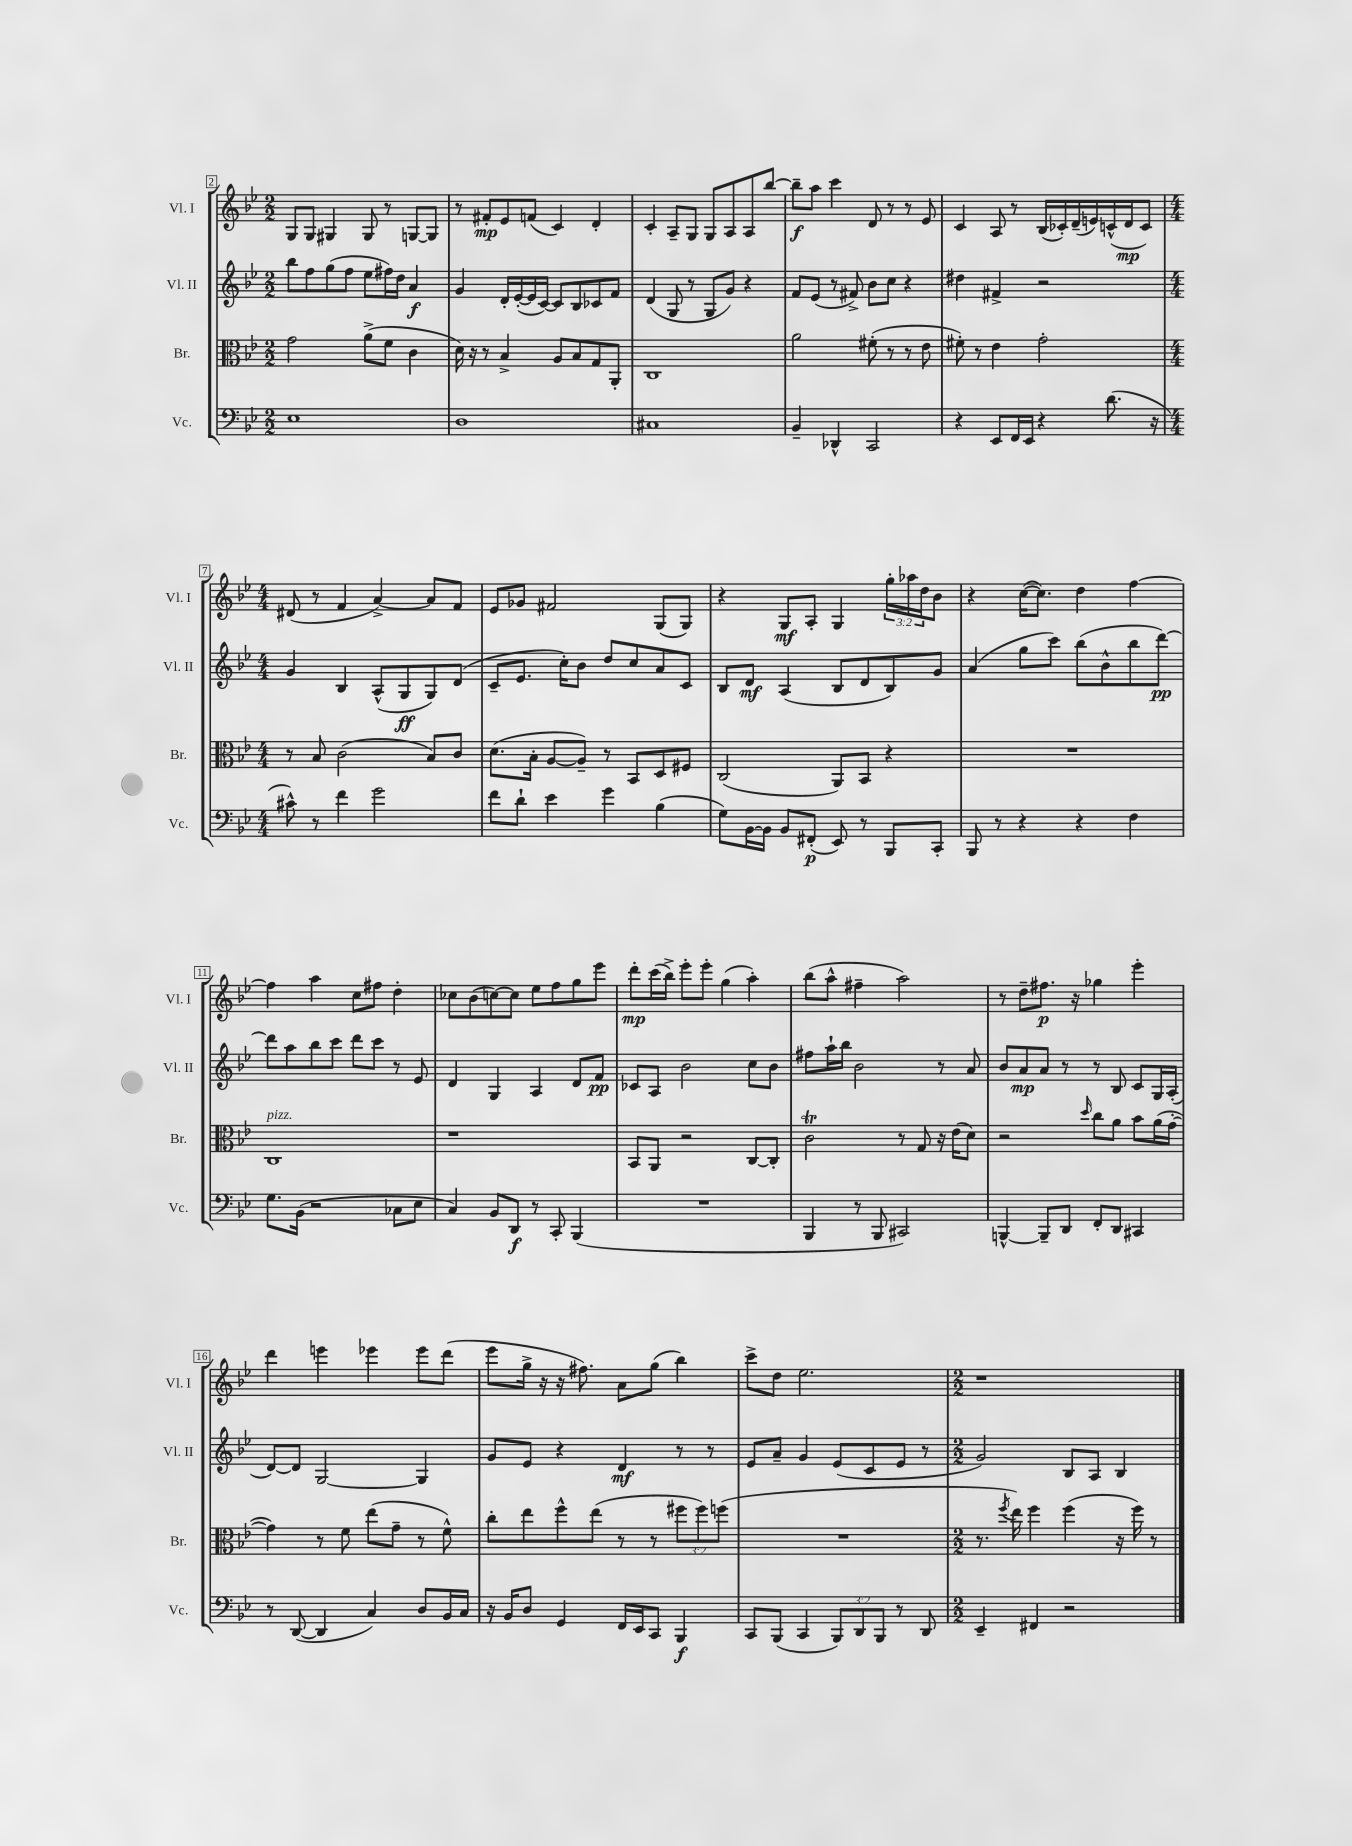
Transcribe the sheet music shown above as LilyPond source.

<<
\new StaffGroup <<
\new Staff = "s0" \with { instrumentName = "Vl. I" shortInstrumentName = "Vl. I" } {
    \clef treble \key bes \major \numericTimeSignature \time 2/2 \override Staff.TupletNumber.text = #tuplet-number::calc-fraction-text
    g8 g8 gis4 gis8 r8 g8~ g8 |
    r8 fis'8-.\mp ees'8 f'8( c'4) d'4-. |
    c'4-. a8-- g8 g8 a8 a8 bes''8~ |
    bes''8--\f a''8 c'''4 d'8 r8 r8 ees'8 |
    c'4 a8 r8 bes16( ces'16-.) d'16--( e'16) c'16-^( d'16\mp c'8) |
    \numericTimeSignature \time 4/4 dis'8( r8 f'4 a'4~->) a'8 f'8 |
    ees'8 ges'8 fis'2 g8( g8) |
    r4 g8\mf a8-. g4 \tuplet 3/2 { g''16-. aes''16 d''16 } bes'8 |
    r4 c''16~( c''8.) d''4 f''4~ |
    f''4 a''4 c''8 fis''8 d''4-. |
    ces''8 bes'8( c''8~) c''8 ees''8 f''8 g''8 ees'''8 |
    d'''8-.\mp c'''16( bes''16->) ees'''8-. ees'''8-. g''4( a''4-.) |
    bes''8( a''8-^ fis''4-- a''2) |
    r8 d''8-- fis''8.\p r16 ges''4 ees'''4-. |
    d'''4 e'''4 ees'''4 ees'''8 d'''8( |
    ees'''8 g''16-> r16 r16 fis''8.) a'8 g''8( bes''4) |
    c'''8-> d''8 ees''2. |
    \numericTimeSignature \time 2/2 r1 \bar "|." |
}
\new Staff = "s1" \with { instrumentName = "Vl. II" shortInstrumentName = "Vl. II" } {
    \clef treble \key bes \major \numericTimeSignature \time 2/2
    bes''8 f''8 g''8( f''8 ees''8 fis''16) d''16 a'4\f |
    g'4 d'16-. ees'16~-.( ees'16 c'16~) c'8 bes8 ces'8 f'8 |
    d'4( g8 r8 g8 g'8) r4 |
    f'8 ees'8( r8 fis'8->) bes'8 c''8 r4 |
    dis''4 fis'4-> r2 |
    \numericTimeSignature \time 4/4 g'4 bes4 a8-^( g8\ff g8) d'8( |
    c'8-- ees'8. c''16-.) bes'8 d''8 c''8 a'8 c'8 |
    bes8 d'8\mf a4( bes8 d'8 bes8) g'8 |
    a'4( g''8 c'''8) bes''8( bes'8-^ bes''8 d'''8~\pp) |
    d'''8 a''8 bes''8 c'''8 d'''8 c'''8 r8 ees'8 |
    d'4 g4 a4 d'8 f'8\pp |
    ces'8 a8 bes'2 c''8 bes'8 |
    fis''8 a''16-! bes''16 bes'2 r8 a'8 |
    bes'8 a'8\mp a'8 r8 r8 bes8 c'8 g16 a16-.( |
    d'8~) d'8 g2~ g4 |
    g'8 ees'8 r4 d'4\mf r8 r8 |
    ees'8 a'8-- g'4 ees'8( c'8 ees'8 r8 |
    \numericTimeSignature \time 2/2 g'2) bes8 a8 bes4 \bar "|." |
}
\new Staff = "s2" \with { instrumentName = "Br." shortInstrumentName = "Br." } {
    \clef alto \key bes \major \numericTimeSignature \time 2/2 \override Staff.TupletNumber.text = #tuplet-number::calc-fraction-text
    g'2 a'8->( f'8 c'4 |
    d'16) r16 r8 bes4-> a8 bes8 g8 a,8-. |
    c1 |
    a'2 fis'8-.( r8 r8 ees'8 |
    fis'8-.) r8 ees'4 g'2-. |
    \numericTimeSignature \time 4/4 r8 bes8 c'2( bes8) c'8 |
    d'8.( bes16-. a8~ a8--) r8 bes,8 d8 fis8 |
    c2( a,8) bes,8 r4 |
    R1 |
    c1^\markup { \italic "pizz." } |
    r1 |
    bes,8 a,8 r2 c8~ c8-. |
    c'2\trill r8 g8 r16 ees'16( d'8) |
    r2 \grace { d''16 } c''8 a'8 bes'8 a'16( g'16~-. |
    g'4) r8 f'8 ees''8( g'8-- r8 f'8-^) |
    c''8-. ees''8 f''8-^ ees''8( r8 r8 \tuplet 3/2 { fis''8 fis''8) f''8( } |
    R1 |
    \numericTimeSignature \time 2/2 r8. \acciaccatura { f''8 } ees''16) f''4 f''4( r16 f''16) r8 \bar "|." |
}
\new Staff = "s3" \with { instrumentName = "Vc." shortInstrumentName = "Vc." } {
    \clef bass \key bes \major \numericTimeSignature \time 2/2 \override Staff.TupletNumber.text = #tuplet-number::calc-fraction-text
    ees1 |
    d1 |
    cis1 |
    bes,4-- des,4-^ c,2 |
    r4 ees,8 f,16 ees,16 r4 d'8.( r16 |
    \numericTimeSignature \time 4/4 cis'8-^) r8 f'4 g'2 |
    f'8 d'8-! ees'4 g'4 bes4( |
    g8) bes,16~ bes,16 bes,8 fis,8-.\p( ees,8) r8 bes,,8 c,8-. |
    bes,,8 r8 r4 r4 f4 |
    g8. bes,16( r2 ces8 ees8 |
    c4) bes,8 d,8\f r8 c,8-. bes,,4( |
    R1 |
    bes,,4 r8 bes,,8 cis,2) |
    b,,4~-^ b,,8-- d,8 f,8-. d,8 cis,4 |
    r8 d,8~( d,4 c4) d8 bes,16 c16 |
    r16 bes,16 d8 g,4 f,16 ees,16 c,8 bes,,4\f |
    c,8 bes,,8( c,4 \tuplet 3/2 { bes,,8) d,8 bes,,8 } r8 d,8 |
    \numericTimeSignature \time 2/2 ees,4-- fis,4 r2 \bar "|." |
}
>>
>>
\layout { \context { \Score currentBarNumber = #2 \override BarNumber.stencil = #(make-stencil-boxer 0.1 0.3 ly:text-interface::print) } }
